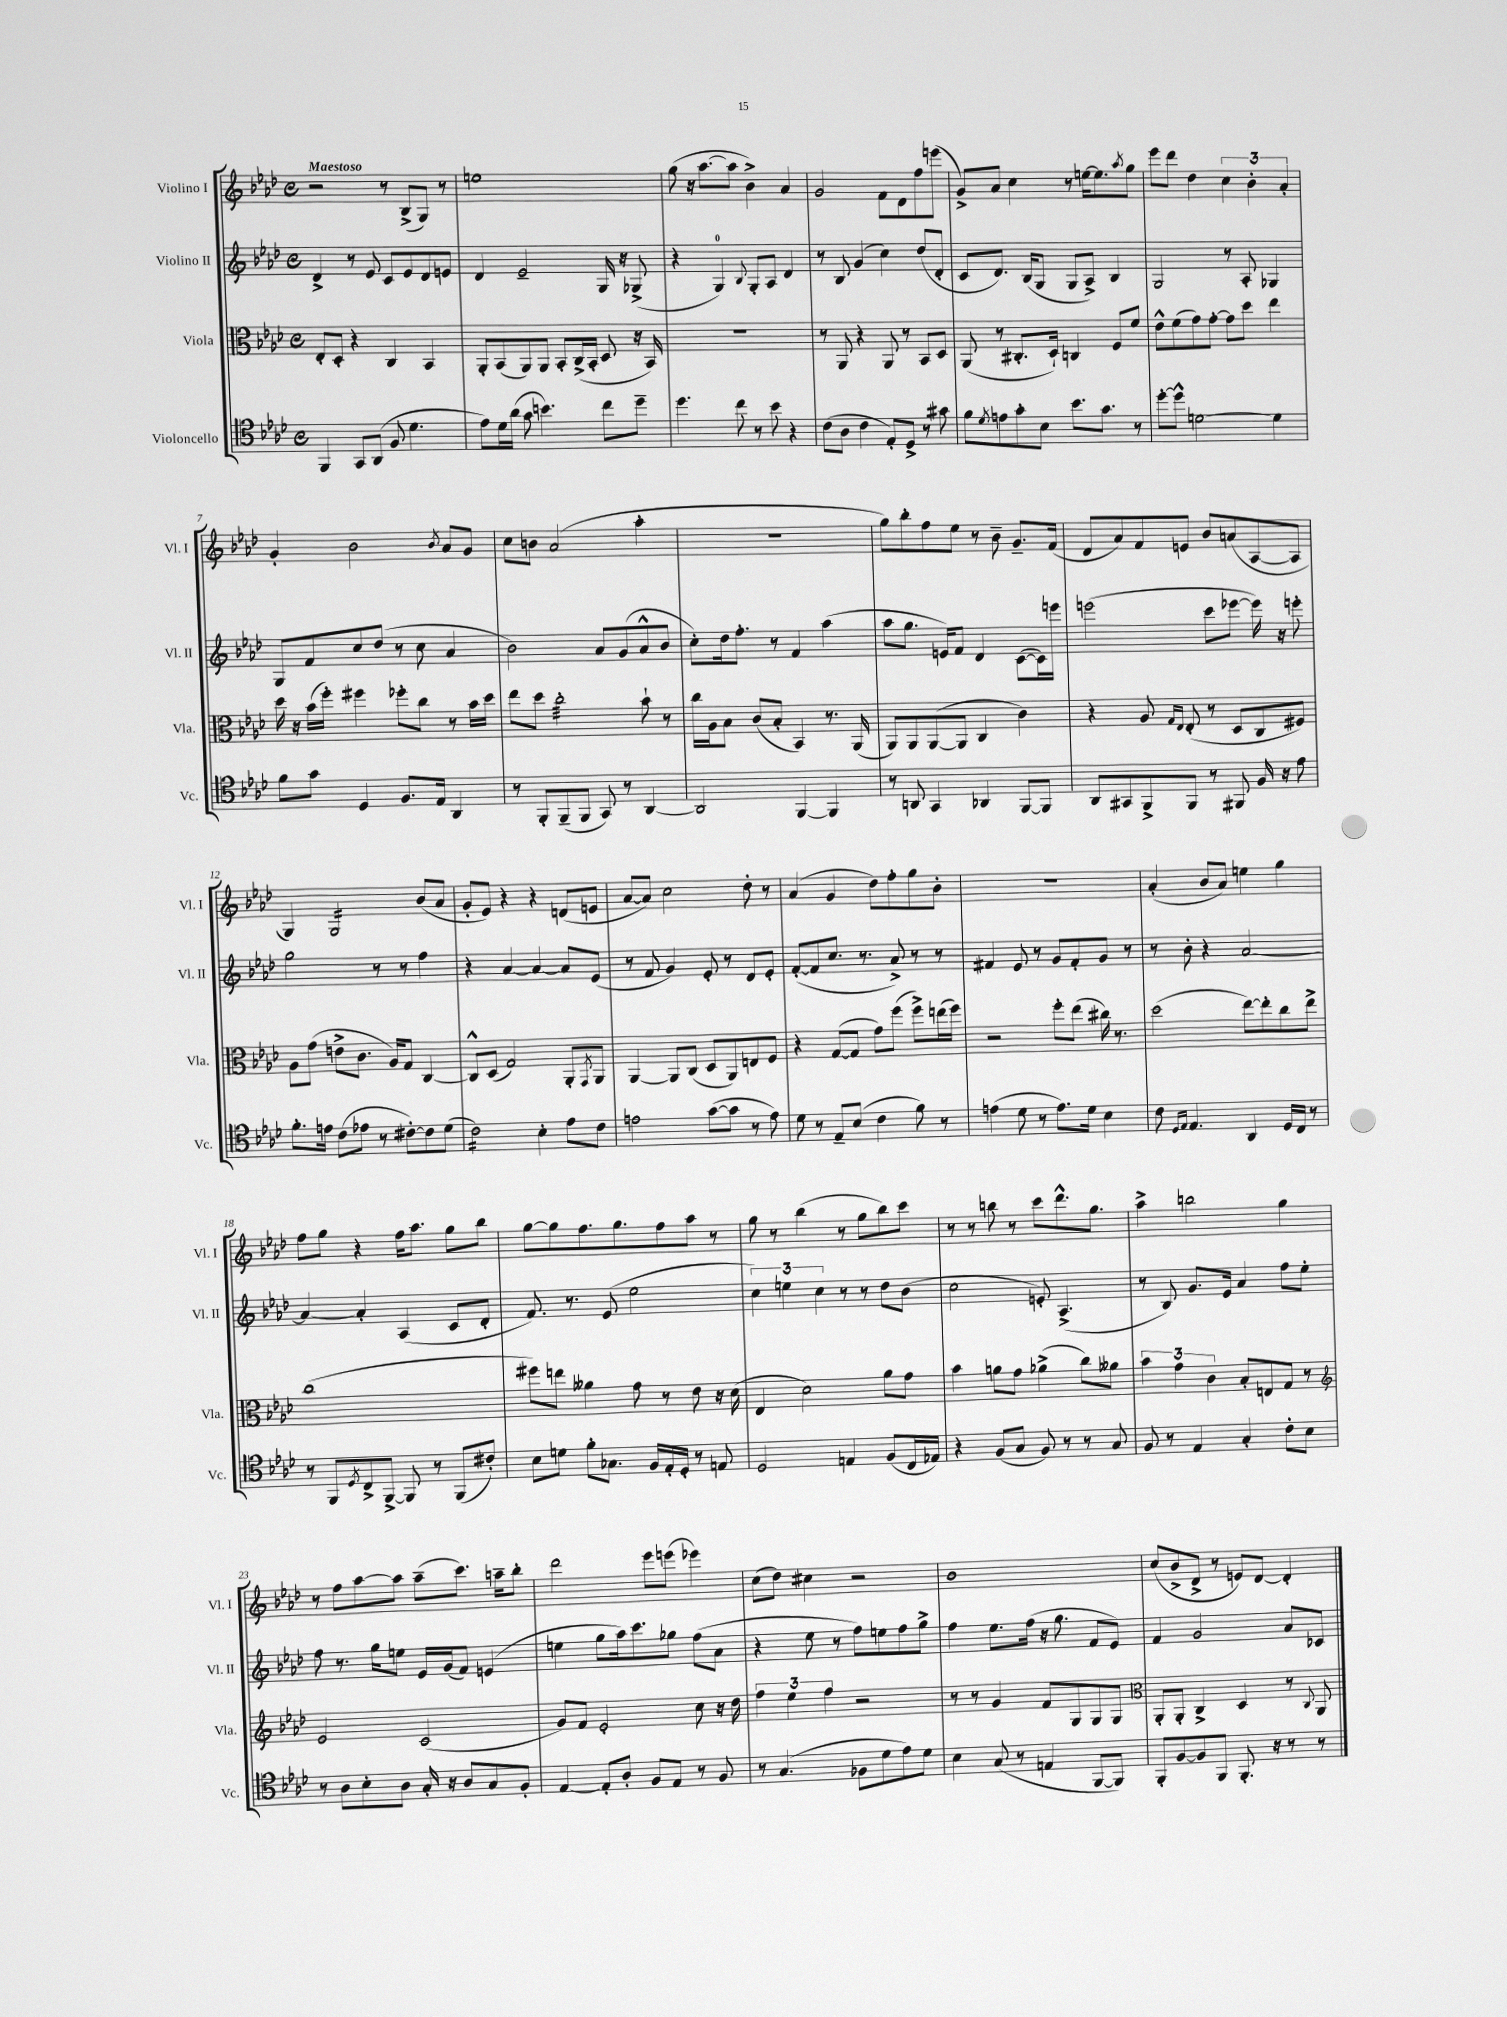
<<
\new StaffGroup <<
\new Staff = "s0" \with { instrumentName = "Violino I" shortInstrumentName = "Vl. I" } {
    \clef treble \key aes \major \defaultTimeSignature \time 4/4 \tempo "Maestoso"
    r2 r8 bes8->( g8) r8 |
    e''1 |
    g''8( r16 aes''8.~ aes''8 bes'4->) aes'4 |
    g'2 f'8 des'8 f''8 e'''8( |
    g'8->) aes'8 c''4 r8 e''16~ e''8. \acciaccatura { aes''8 } g''8 |
    ees'''8 des'''8 des''4 \tuplet 3/2 { c''4 bes'4-. aes'4-. } |
    g'4-. bes'2 \acciaccatura { bes'8 } aes'8 g'8 |
    c''8 b'8 aes'2( aes''4-. |
    R1 |
    g''8) bes''8-. f''8 ees''8 r8 bes'8-- g'8.-- f'16( |
    des'8 aes'8) f'8 e'8 bes'8 a'8( aes8~ aes8 |
    g4) g2:16 bes'8( aes'8 |
    g'8-. ees'8) r4 r4 d'8( e'8 |
    aes'8~ aes'8) c''2 des''8-. r8 |
    aes'4( g'4 des''8) f''8-. g''8 bes'8-. |
    R1 |
    aes'4-.( bes'8 aes'8) e''4 g''4 |
    f''8 g''8 r4 f''16 aes''8. g''8 bes''8 |
    g''8~ g''8 f''8. g''8. f''8 aes''8 r8 |
    g''8 r8 bes''4( r8 g''8 bes''8) c'''8 |
    r8 r8 b''8 r8 c'''8 des'''8.-^ g''8. |
    aes''4-> b''2 g''4 |
    r8 f''8 aes''8~ aes''8 aes''8--( c'''8.) a''16-- bes''8-. |
    des'''2 ees'''8 e'''8( ees'''4) |
    c''8( des''8) cis''4 r2 |
    bes'1 |
    c''8( bes'8-> des'8-> r8 e'8) des'8~ des'4-. \bar "|." |
}
\new Staff = "s1" \with { instrumentName = "Violino II" shortInstrumentName = "Vl. II" } {
    \clef treble \key aes \major \defaultTimeSignature \time 4/4
    des'4-> r8 ees'8 c'8 ees'8 des'8 e'8 |
    des'4 ees'2-- g16 r16 ges8->( |
    r4 g4-0) \appoggiatura { bes8 } g8-. aes8 des'4 |
    r8 bes8 g'4( c''4) des''8( des'8-. |
    c'8 des'8.) bes16( g8 g8 aes8->) bes4 |
    g2 r8 aes8-. ges4 |
    g8 f'8 c''8 des''8( r8 c''8 aes'4 |
    bes'2) aes'8 g'8( aes'8-^ bes'8 |
    c''8-.) des''16 f''8.-. r8 f'4 aes''4( |
    aes''8 g''8. e'16) f'8 des'4 c'8~( c'16) e'''16 |
    e'''2( c'''8 ees'''8~ ees'''16) r16 e'''8-. |
    g''2 r8 r8 f''4 |
    r4 aes'4~ aes'4~ aes'8 ees'8( |
    r8 f'8 g'4) ees'8-. r8 des'8 ees'8-. |
    f'8~-.( f'8 c''8. r8. aes'8->) r8 r8 |
    fis'4 ees'8 r8 g'8 fis'8-. g'8 r8 |
    r8 bes'8-. r4 aes'2~ |
    aes'4~ aes'4-. aes4( c'8 des'8-. |
    f'8.) r8. ees'8( ees''2 |
    \tuplet 3/2 { c''4) e''4 c''4 } r8 r8 des''8 bes'8( |
    c''2 e'8-.) aes4.->( |
    r8 bes8) g'8. ees'16 aes'4 f''8 ees''8-. |
    f''8 r8. g''16 e''8 ees'16 g'16( f'8) e'4( |
    e''4 g''8 aes''16) c'''8. ges''8 f''8( aes'8 |
    r4 ees''8 r8 f''8) e''8 f''8 g''8-> |
    f''4 ees''8. f''16( r16 g''8. f'8 ees'8) |
    f'4 g'2 aes'8 ces'8 \bar "|." |
}
\new Staff = "s2" \with { instrumentName = "Viola" shortInstrumentName = "Vla." } {
    \clef alto \key aes \major \defaultTimeSignature \time 4/4
    ees8-. des8-. r4 c4 bes,4 |
    aes,8-. bes,8( aes,8) aes,8 bes,8-. c16->( bes,16-. des8 r16 bes,16) |
    R1 |
    r8 aes,8 r4 aes,8 r8 bes,8 des8 |
    aes,8( r8 cis8.-. des16-!) c4 f8 f'8 |
    ees'8-^ f'8( g'8) g'8~-. g'8 des''8 ees''4 |
    des''16 r16 bes'16( f''16-.) fis''4 fes''8-. c''8 r8 bes'16 des''16 |
    ees''8 des''8 c''2:32-. bes'8-! r8 |
    c''16 aes16 bes8 c'8( bes8-. bes,4) r8. aes,16( |
    aes,8) aes,8 aes,8~( aes,8 c4 c'4) |
    r4 aes8 \grace { g16 ees16 } ees8-.( r8 des8 c8 fis8) |
    aes8 g'8( e'8-> c'8. aes16) g8 c4~ |
    c8-^ des8( g2) aes,8-. \acciaccatura { g,8 } aes,8 |
    aes,4~ aes,8 c8( des8 aes,8) e8 f8 |
    r4 g8~( g8 g'8) f''8( f''8->) e''16( f''16) |
    r2 f''8-. ees''8( cis''16) r8. |
    des''2( ees''8~) ees''8-. c''8 ees''8-> |
    c''1( |
    fis''8) e''8 aeses'4 g'8 r8 ees'8 r16 des'16( |
    ees4 des'2) aes'8 g'8 |
    bes'4 a'8 g'8 aes'4->( c''8) aeses'8 |
    \tuplet 3/2 { bes'4 g'4 c'4 } bes8-. e8 g8 r8 |
    \clef treble ees'2 c'2( |
    g'8) f'8 ees'2-. c''8 r16 des''16 |
    \tuplet 3/2 { f''4 ees''4 f''4 } r2 |
    r8 r8 g'4 f'8 g8 g8 g8 |
    \clef alto aes,8-. aes,8-. c4-> des4 r8 \appoggiatura { c8 } aes,8 \bar "|." |
}
\new Staff = "s3" \with { instrumentName = "Violoncello" shortInstrumentName = "Vc." } {
    \clef tenor \key aes \major \defaultTimeSignature \time 4/4
    f,4 g,8 aes,8( f8 des'4. |
    ees'8) des'16 aes'16( g'8 b'4.) c''8 des''8-- |
    des''4. c''8 r8 bes'8 r4 |
    c'8( aes8 c'4 ees8-.) des8-> r8 gis'8 |
    f'8 \acciaccatura { des'8 } e'8 g'8-. bes8 bes'8. g'8. r8 |
    des''8~-. des''8-^ d'2~ d'4 |
    f'8 g'8 des4 f8. ees16 aes,4 |
    r8 f,8-. f,8--( f,8 g,8) r8 aes,4~ |
    aes,2 f,4~ f,4 |
    r8 a,8 g,4 aes,4 f,8~ f,8 |
    aes,8 gis,8 f,8-> f,8 r8 fis,8 f16 r16 ees'8 |
    f'8.-. e'16 c'8( ees'8 r8 cis'8~-.) cis'8 des'8( |
    c'2:16) bes4-. ees'8 c'8 |
    e'2 g'8~( g'8 r8 e'8) |
    des'8 r8 ees8-- bes8( c'4 f'8) r8 |
    e'4( des'8 r8 e'8.) des'16 bes4 |
    c'8 \grace { des16 ees16 } ees4. aes,4 des16 c16 r8 |
    r8 f,8 \acciaccatura { des8 } c8-> f,8~-> f,8 r8 f,8( cis'8-.) |
    bes8 d'8 f'8-. ges8. f16 ees16-. des16-. r8 e8 |
    des2 e4 f8( c16 ees16) |
    r4 f8( g8 f8) r8 r8 g8 |
    f8 r8 ees4 g4-. c'8-. bes8 |
    r8 aes8 bes8-. aes8 g16-. r16 aes8 g8 f8-. |
    ees4~ ees8-. aes8-. f8 ees8 r8 f8 |
    r8 g4.( fes8 des'8 ees'8) des'8 |
    bes4 g8( r8 e4 f,8~ f,8) |
    f,8-. f8~ f8 f,8 f,8.-. r16 r8 r8 \bar "|." |
}
>>
>>
